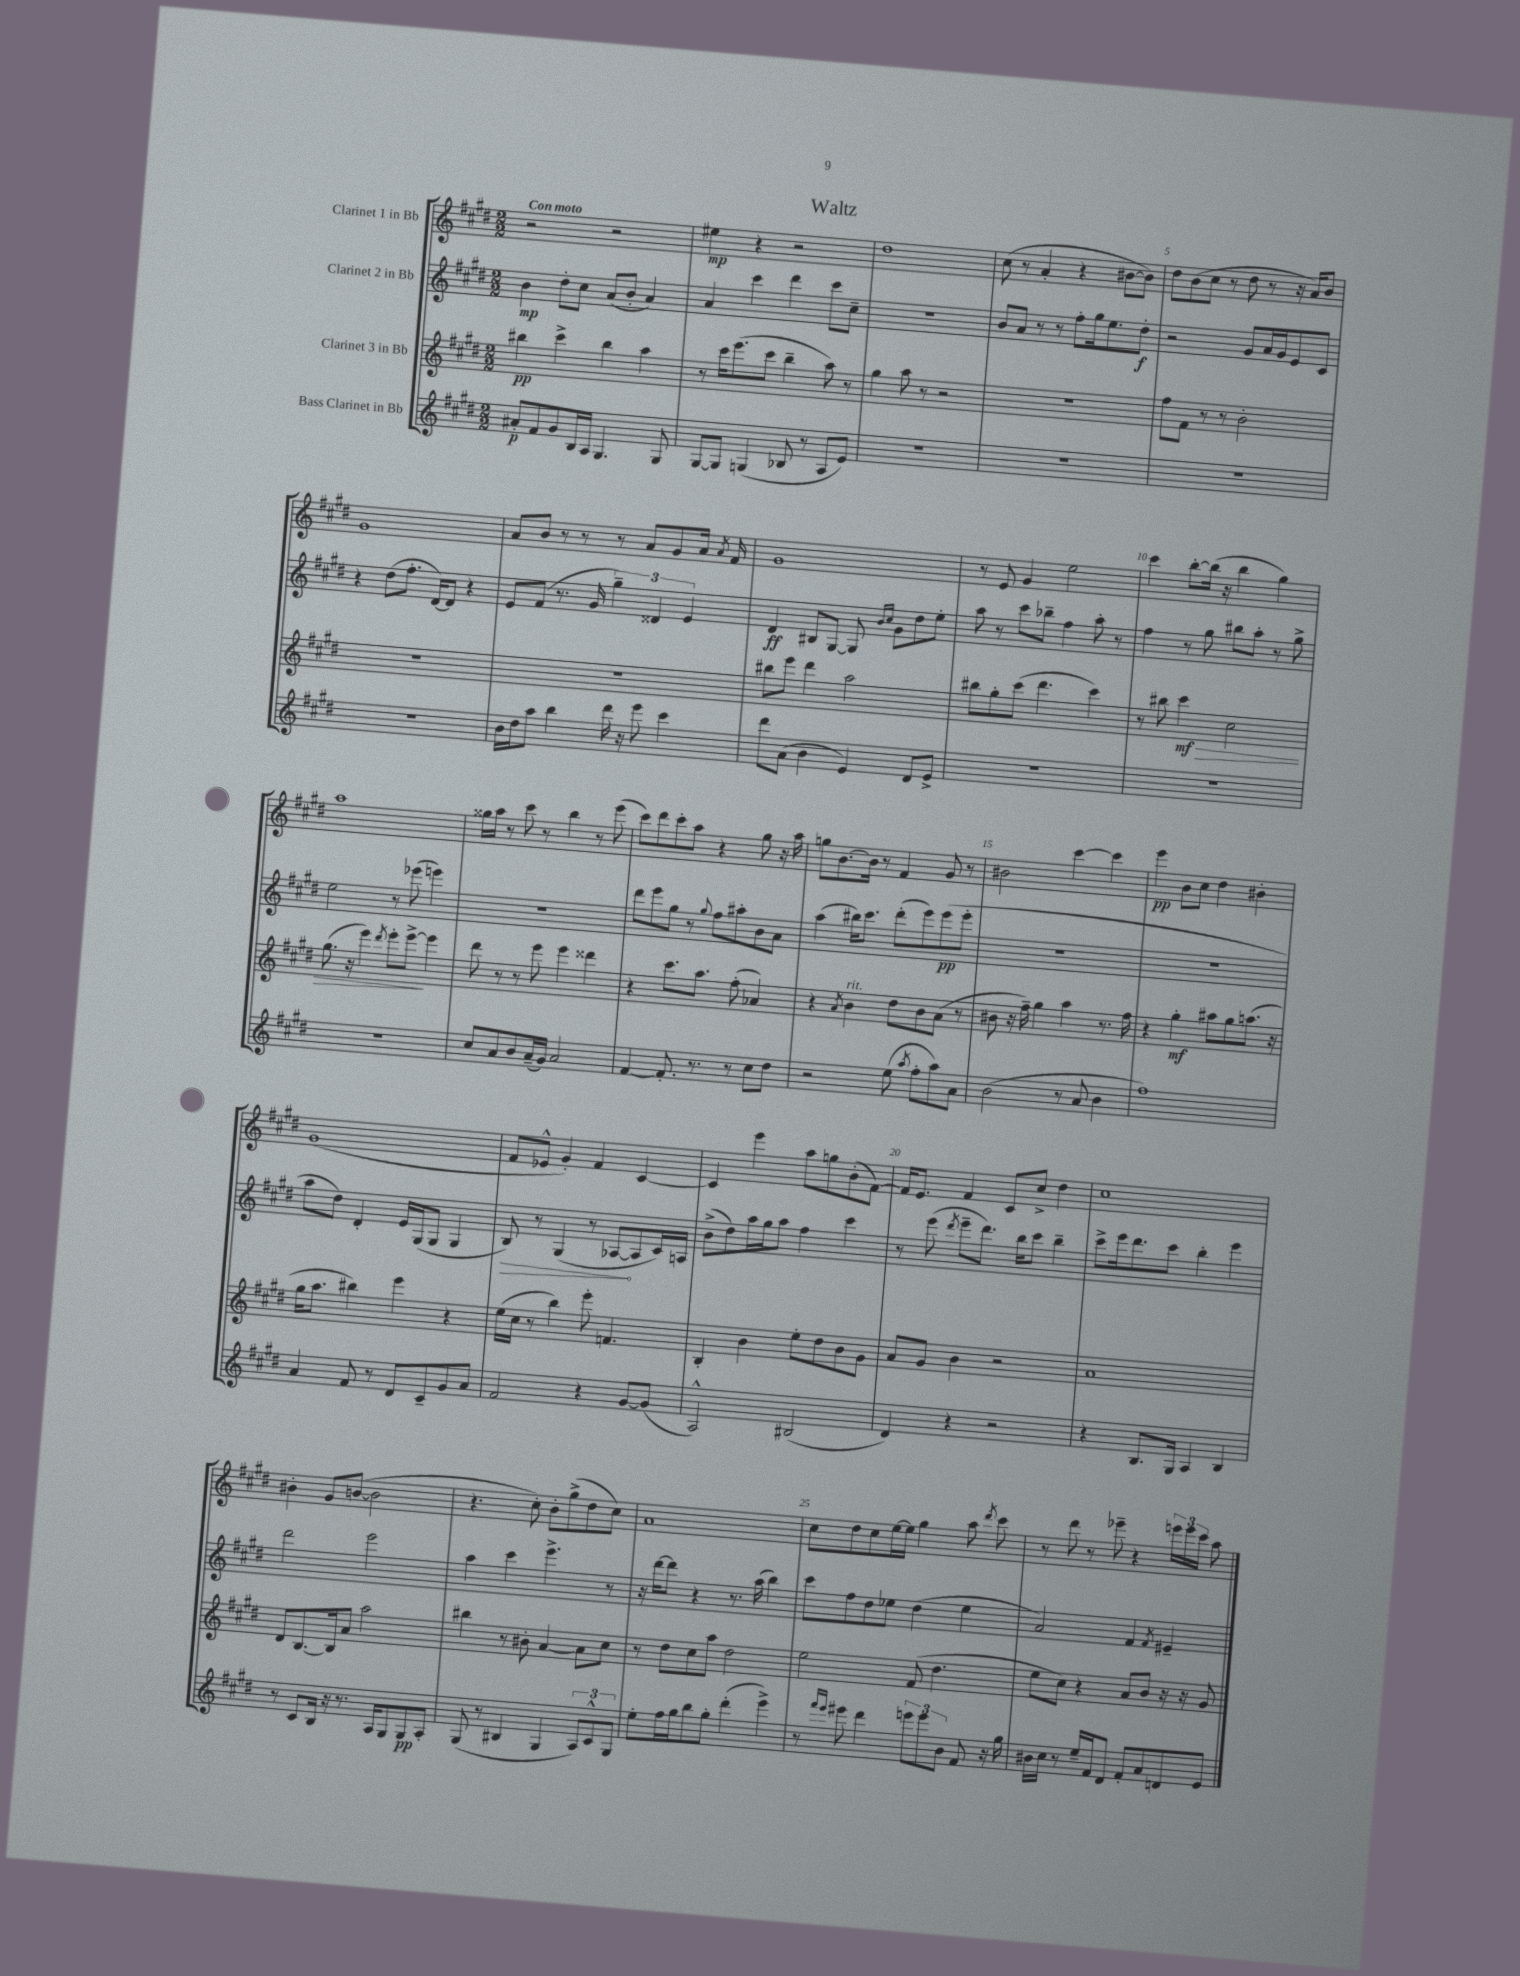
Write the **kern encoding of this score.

**kern	**kern	**kern	**kern
*staff4	*staff3	*staff2	*staff1
*clefG2	*clefG2	*clefG2	*clefG2
*k[f#c#g#d#]	*k[f#c#g#d#]	*k[f#c#g#d#]	*k[f#c#g#d#]
*M2/2	*M2/2	*M2/2	*M2/2
8a#'	4bb#	4b	2r
8f#	.	.	.
8g#	4ccc#^	8dd#'	.
16B	.	8cc#	.
16A	.	.	.
4.G#	4bb#	(8a	2r
.	.	8b'	.
.	4aa	4a)	.
8G#	.	.	.
=	=	=	=
[8G#	8r	4a	4ee#
8G#]	16ccc#	.	.
.	(8.eee	.	.
(4G	.	4ccc#	4r
.	8ccc#	.	.
8B-	4bb~	4ddd#	2r
8r	.	.	.
8A	8aa)	8ccc#	.
8e)	8r	8cc#~	.
=	=	=	=
1r	4gg#	1r	1dd#
.	8aa	.	.
.	8r	.	.
.	2r	.	.
=	=	=	=
1r	1r	8b	(8cc#
.	.	8a	8r
.	.	8r	4a'
.	.	8r	.
.	.	8ff#'	4r
.	.	16gg#	.
.	.	8.ee	.
.	.	.	[8b#
.	.	8dd#'	8b#])
=	=	=	=
1r	8ff#	2r	8dd#
.	8f#	.	(8b
.	8r	.	8cc#
.	8r	.	8r
.	2b'	8g#	8dd#
.	.	16a	8r
.	.	16g#	.
.	.	8e	16r
.	.	.	16a)
.	.	8c#	8b
=	=	=	=
1r	1r	4r	1g#
.	.	(8dd#	.
.	.	8.ff#'	.
.	.	[16d#)	.
.	.	8d#]	.
.	.	4r	.
=	=	=	=
16b	1r	8e	8a
16dd#	.	.	.
8aa	.	(8f#	8b
4bb	.	8.r	8r
.	.	.	8r
.	.	16g#	.
16ddd#	.	6gg#~)	8r
16r	.	.	.
8eee	.	.	8a
.	.	6d##	.
4ccc#	.	.	8g#
.	.	6e	.
.	.	.	16a
.	.	.	8qa
.	.	.	16f#
=	=	=	=
8ddd#	8bb#	4d#	1g#
(8a	8eee	.	.
4b	4ddd#	8B#	.
.	.	[8G#	.
4e)	2aa	8G#]	.
.	.	16qqb	.
.	.	16qqcc#	.
.	.	8g#	.
8d#	.	8dd#	.
8e^	.	8ee'	.
=	=	=	=
1r	8bb#	8aa	8r
.	8gg#'	8r	8e
.	(8ccc#	8ccc#	4g#
.	4.ddd#	8bb-~	.
.	.	4ff#	2ee
.	4ccc#)	8aa'	.
.	.	8r	.
=	=	=	=
1r	8r	4ff#	4ccc#
.	8bb#	.	.
.	4ccc#	8r	[8bb'
.	.	8gg#	(16bb]
.	.	.	16r
.	2cc#	8bb#	4bb
.	.	8aa'	.
.	.	8r	4gg#)
.	.	8gg#^	.
=	=	=	=
1r	(8.gg#	2ee	1aa
.	16r	.	.
.	4eee)	.	.
.	8qddd#	.	.
.	8eee'	8r	.
.	[8eee^	(8eee-	.
.	4eee]	4eee)	.
=	=	=	=
8cc#	8ddd#	1r	16gg##
.	.	.	16aa
8a	8r	.	8r
8b	8r	.	8ccc#
(16a~	8eee	.	8r
16g#)	.	.	.
2a	4eee	.	4bb
.	4ddd##	.	8r
.	.	.	(8eee
=	=	=	=
[4f#	4r	8ddd#	8ccc#)
.	.	8eee	8ddd#
8.f#']	8.ccc#	8gg#	8ccc#'
.	.	8r	8aa
8.r	8.aa	.	.
.	.	8qqgg#	.
.	.	8ff#	4r
8r	(8ff#'	8aa#'	.
8cc#	4a-)	8b	8gg#
8dd#	.	8a	16r
.	.	.	16aa
=	=	=	=
2r	4r	(4aa	8gg
.	.	.	[8.b
.	8qa	.	.
.	4b	16bb#)	.
.	.	8.ccc#	16b]
.	.	.	8r
(8ee	8dd#	(8ddd#'	4f#
8qaa	.	.	.
8ff#'	8b	8eee)	.
8aa)	(8a	(8eee	8g#
8a	8r	8eee'	8r
=	=	=	=
(2b	8b#	1r	2b#
.	16r	.	.
.	16ff#~)	.	.
.	4gg#	.	.
8r	4aa	.	[4ccc#
8a	.	.	.
4b	8.r	.	4ccc#]
.	16ff#	.	.
=	=	=	=
1ff#)	4r	1r	4eee
.	4gg#'	.	8b
.	.	.	8cc#
.	8aa#	.	4dd#
.	8gg#	.	.
.	(8.aa	.	4b#'
.	16r	.	.
=	=	=	=
4a	16gg#	8aa	(1g#
.	8.aa	.	.
.	.	8dd#)	.
8f#	4bb#)	4d#'	.
8r	.	.	.
8d#	4eee	16e	.
.	.	(16G#	.
8c#~	.	8G#	.
8g#	4r	4G#	.
8a	.	.	.
=	=	=	=
2f#	(16ee	8B)	8f#
.	16cc#	.	.
.	8r	8r	8e-^^
.	4bb)	(4G#	4g#')
4r	8eee'	8r	4f#
.	4.f	[8A-	.
[8g#	.	8A-]	[4c#
(8g#]	.	16c#)	.
.	.	16A	.
=	=	=	=
2A^^)	4B'	(8b^	4c#]
.	.	8dd#)	.
.	4b	16aa	4eee
.	.	16gg#	.
.	.	8aa	.
(2B#	8ee'	4ff#	8aa
.	8dd#	.	8gg
.	8b	4ccc#	(8b'
.	8g#	.	[8f#)
=	=	=	=
4d#)	8a	8r	16f#]
.	.	.	8.e
.	8g#	(8eee	.
.	.	8qddd#	.
4r	4b	8eee~	4f#
.	.	8.ddd#)	.
2r	2r	.	8c#
.	.	16bb	.
.	.	8ccc#	8cc#^
.	.	4bb~	4dd#
=	=	=	=
4r	1a	8ccc#^	1cc#
.	.	16eee	.
.	.	8.ddd#	.
8.B	.	.	.
.	.	8ccc#	.
16G#	.	.	.
4A	.	4bb'	.
4B	.	4eee	.
=	=	=	=
8r	8d#	2ddd#	4b#'
8c#	[8.B	.	.
16B	.	.	8g#
16r	16B]	.	.
8.r	8a	.	([8b
.	2aa	2eee	2b]
16A	.	.	.
8G#	.	.	.
8G#	.	.	.
8A'	.	.	.
=	=	=	=
(8G#	4bb#	4aa	4.r
8r	.	.	.
4B#	8r	4ccc#	.
.	8b#'	.	8cc#')
4G#	[4a	4.eee^	8b'
.	.	.	(8gg#^
12A)	8a]	.	8dd#
12c#^^	.	.	.
.	8cc#	8r	8cc#)
12G#	.	.	.
=	=	=	=
8ee'	8r	16r	1a
.	.	[16ddd#	.
16ff#	8dd#	8ddd#]	.
16gg#	.	.	.
8bb	8cc#	4r	.
8gg#'	8aa	.	.
(4ddd#'	2dd#	8.r	.
.	.	(16aa	.
4eee^)	.	4bb)	.
=	=	=	=
8r	2ee	8ccc#	8cc#
16qqfff#	.	.	.
16qqeee	.	.	.
8eee#	.	8ff#	8dd#
4ddd#	.	8dd#	8cc#
.	.	8ee-	[16ee
.	.	.	16ee]
12eee	(8f#	(4dd#	4gg#
12eee	.	.	.
.	4.dd#	.	.
12b	.	.	.
8f#	.	4ee-	8aa
.	.	.	8qddd#
16r	.	.	8ccc#
16gg#	.	.	.
=	=	=	=
16b#	8ee	2a)	8r
16cc#	.	.	.
8r	8cc#)	.	8ddd#
16ee~	4r	.	8r
16f#	.	.	.
8d#	.	.	8eee-~
8f#'	8a	4f#	4r
8a	8b	.	.
.	.	8qf#	.
8d	16r	4e#~	24eee
.	.	.	24eee
.	16r	.	.
.	.	.	24ccc#
8e	8g#	.	8aa
==	==	==	==
*-	*-	*-	*-
